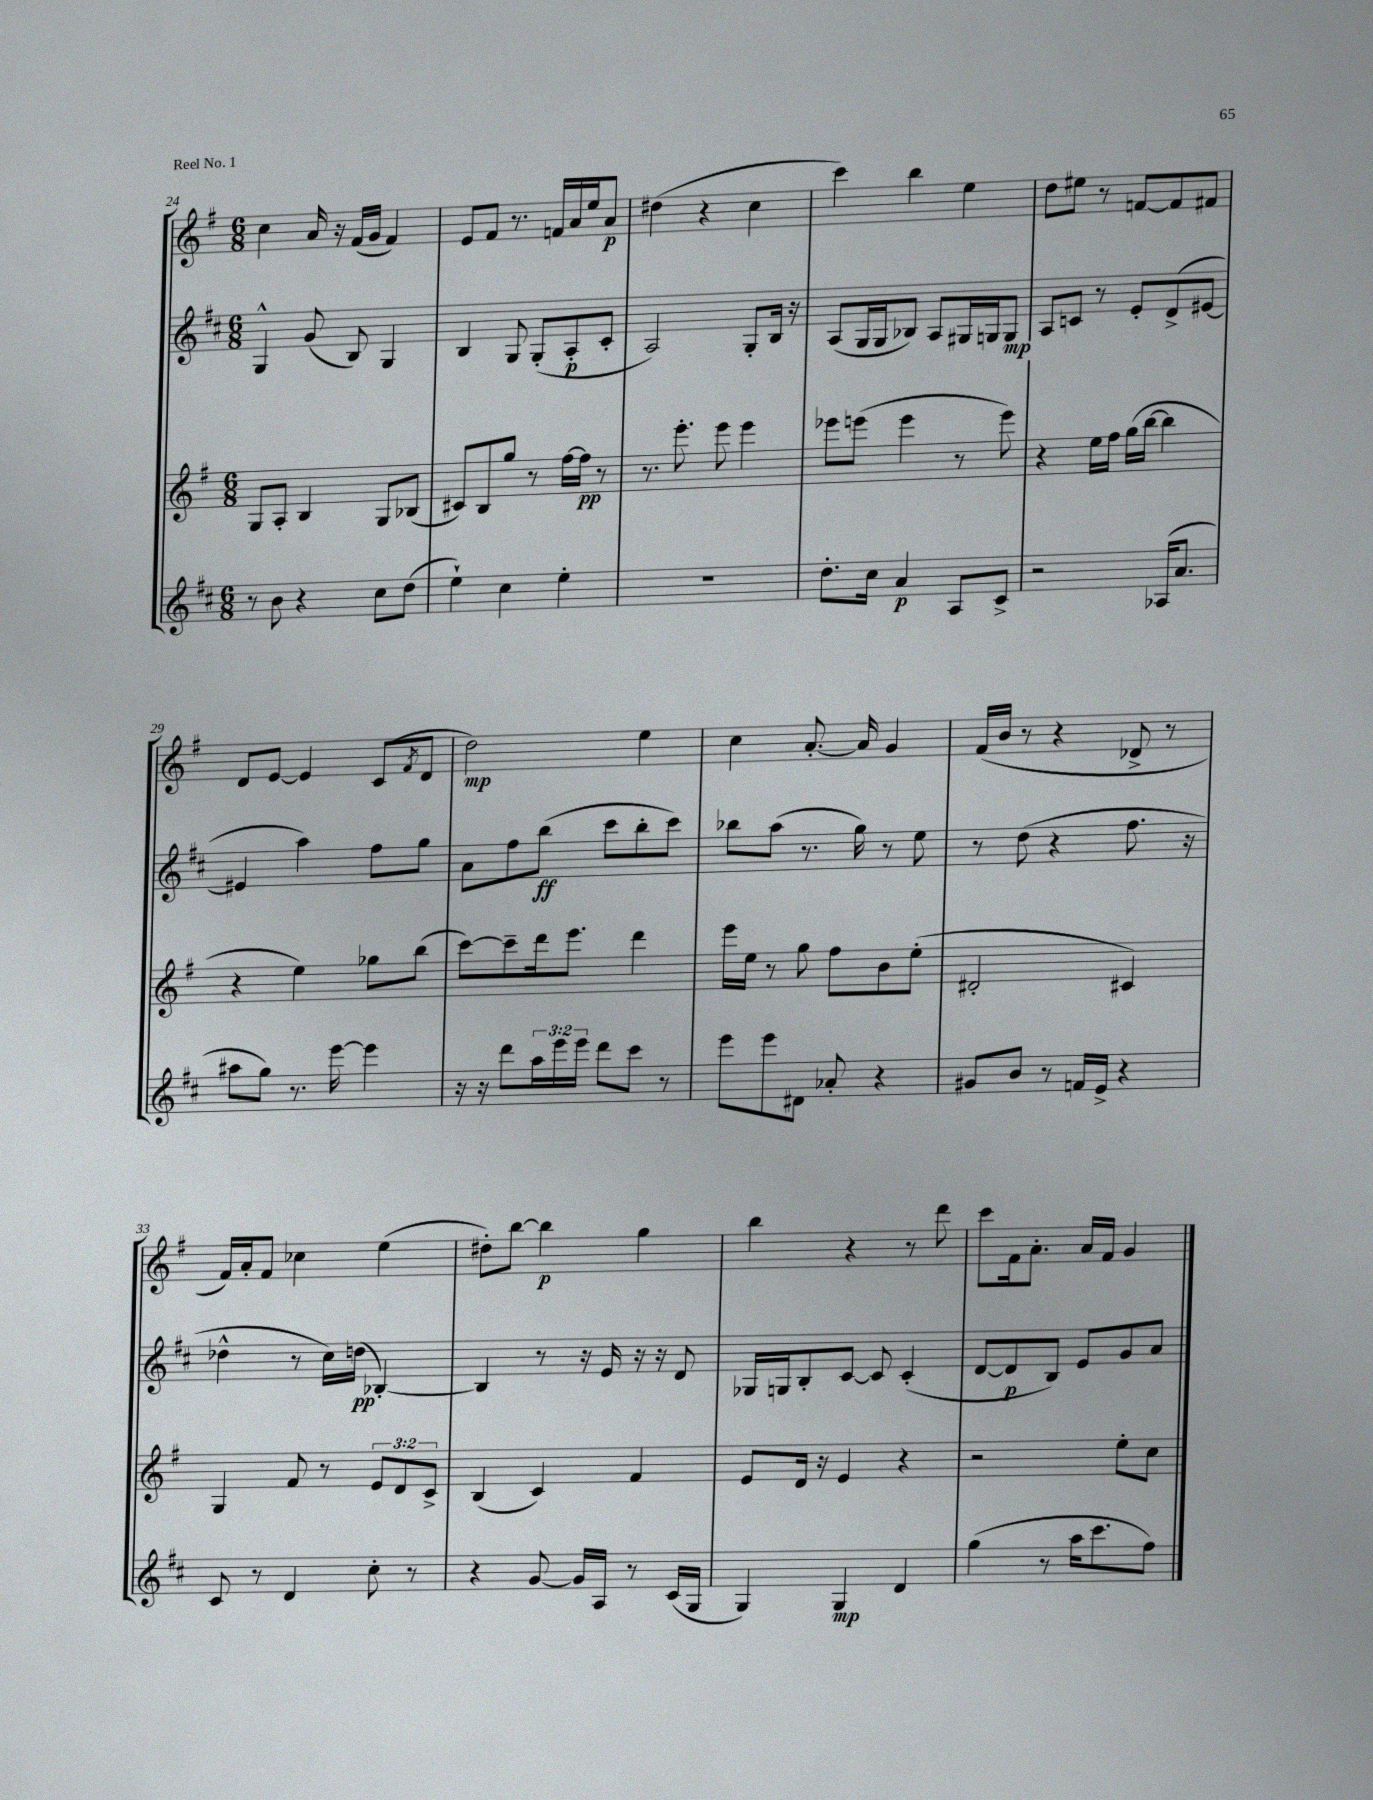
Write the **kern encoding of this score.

**kern	**dynam	**kern	**dynam	**kern	**dynam	**kern	**dynam
*part4	*part4	*part3	*part3	*part2	*part2	*part1	*part1
*staff4	*staff4	*staff3	*staff3	*staff2	*staff2	*staff1	*staff1
*clefG2	*	*clefG2	*	*clefG2	*	*clefG2	*
*k[f#c#]	*	*k[f#]	*	*k[f#c#]	*	*k[f#]	*
*M6/8	*	*M6/8	*	*M6/8	*	*M6/8	*
=24	=24	=24	=24	=24	=24	=24	=24
8r	.	8G/L	.	4G^^/	.	4cc\	.
8b\	.	8A'/J	.	.	.	.	.
4r	.	4B/	.	(8g/	.	16a/	.
.	.	.	.	.	.	16r	.
.	.	.	.	8B/)	.	(16f#/LL	.
.	.	.	.	.	.	16g/JJ	.
8cc#\L	.	8G/L	.	4G/	.	4f#/)	.
(8dd\J	.	(8B-X/J	.	.	.	.	.
=25	=25	=25	=25	=25	=25	=25	=25
4ee`\)	.	8c#X/L)	.	4B/	.	8e/L	.
.	.	8B/	.	.	.	8f#/J	.
4cc#\	.	8gg/J	.	8G/	.	8.r	.
.	.	8r	.	(8G'/L	.	.	.
.	.	.	.	.	.	16fn/LL	.
4ee'\	.	[16ff#\LL	.	8A'/	p	16a/	.
.	.	16ff#\JJ]	pp	.	.	16ee/J	.
.	.	8r	.	8c#'/J	.	8a/J	p
=26	=26	=26	=26	=26	=26	=26	=26
2.r	.	8.r	.	2A/)	.	(4dd#X\	.
.	.	8.eee'\	.	.	.	.	.
.	.	.	.	.	.	4r	.
.	.	8eee\	.	.	.	.	.
.	.	4eee\	.	8G'/L	.	4cc\	.
.	.	.	.	16B/Jk	.	.	.
.	.	.	.	16r	.	.	.
=27	=27	=27	=27	=27	=27	=27	=27
8.dd'\L	.	8eee-X\L	.	(8A/L	.	4ccc\)	.
.	.	(8eeen\J	.	16G/L	.	.	.
16cc#\Jk	.	.	.	16G/J	.	.	.
4a/	p	4eee\	.	8B-X/J)	.	4bb\	.
.	.	.	.	8A/L	.	.	.
8A/L	.	8r	.	16G#X/L	.	4ee\	.
.	.	.	.	16Gn/J	.	.	.
8c#^/J	.	8eee\)	.	8G/J	mp	.	.
=28	=28	=28	=28	=28	=28	=28	=28
2r	.	4r	.	8A/L	.	8dd\L	.
.	.	.	.	8cn/J	.	8ee#X\J	.
.	.	16ee\LL	.	8r	.	8r	.
.	.	16ff#\JJ	.	.	.	.	.
.	.	(16gg\LL	.	8e'/L	.	[8fn/L	.
.	.	[16bb\JJ	.	.	.	.	.
(16A-X/KL	.	4bb\]	.	(8d^/	.	8f/]	.
8.a/J	.	.	.	.	.	.	.
.	.	.	.	[8e#X/J	.	8f#X/J	.
!!LO:LB:g=z
=29	=29	=29	=29	=29	=29	=29	=29
8aa#X\L	.	4r	.	4e#X/]	.	8d/L	.
8gg\J)	.	.	.	.	.	[8e/J	.
8.r	.	4ee\)	.	4aa\)	.	4e/]	.
[16eee\	.	.	.	.	.	.	.
4eee\]	.	8gg-X\L	.	8ff#\L	.	(8c/L	.
.	.	.	.	.	.	8qf#/	.
.	.	(8bb\J	.	8gg\J	.	8d/J	.
=30	=30	=30	=30	=30	=30	=30	=30
16r	.	[8ccc\L)	.	8a\L	.	2dd\)	mp
16r	.	.	.	.	.	.	.
8ddd\L	.	8ccc~\]	.	8ff#\	.	.	.
24aa\L	.	16ddd\k	.	(8bb\J	ff	.	.
24eee\	.	.	.	.	.	.	.
.	.	8.eee\J	.	.	.	.	.
24eee\JJ	.	.	.	.	.	.	.
8ddd\L	.	.	.	8ccc#\L	.	.	.
8ccc#\J	.	4ddd\	.	8bb'\	.	4ee\	.
8r	.	.	.	8ccc#\J)	.	.	.
=31	=31	=31	=31	=31	=31	=31	=31
8eee\L	.	16eee\LL	.	8bb-X\L	.	4cc\	.
.	.	16ee\JJ	.	.	.	.	.
8eee\	.	8r	.	(8aa\J	.	.	.
8d#X\J	.	8gg\	.	8.r	.	[8.a'/	.
8a-X'/	.	8ff#\L	.	.	.	.	.
.	.	.	.	16gg\)	.	16a/]	.
4r	.	8b\	.	8r	.	4g/	.
.	.	(8ee'\J	.	8ee\	.	.	.
=32	=32	=32	=32	=32	=32	=32	=32
8g#X/L	.	2d#X'/	.	8r	.	(16f#/LL	.
.	.	.	.	.	.	16b/JJ	.
8b/J	.	.	.	(8dd\	.	8r	.
8r	.	.	.	4r	.	4r	.
16fn/LL	.	.	.	.	.	.	.
16e^/JJ	.	.	.	.	.	.	.
4r	.	4c#X/)	.	8.ff#\	.	8d-X^/	.
.	.	.	.	.	.	8r	.
.	.	.	.	16r	.	.	.
!!LO:LB:g=z
=33	=33	=33	=33	=33	=33	=33	=33
8c#/	.	4G/	.	4dd-X^^\	.	16f#/LL)	.
.	.	.	.	.	.	16a'/J	.
8r	.	.	.	.	.	8f#/J	.
4d/	.	8f#/	.	8r	.	4cc-X\	.
.	.	8r	.	16cc#\LL)	.	.	.
.	.	.	.	(16ddn\JJ	pp	.	.
8cc#'\	.	12e/L	.	[4B-X'/)	.	(4ee\	.
.	.	12d/	.	.	.	.	.
8r	.	.	.	.	.	.	.
.	.	12c^/J	.	.	.	.	.
=34	=34	=34	=34	=34	=34	=34	=34
4r	.	(4B/	.	4B-/]	.	8dd#X'\L)	.
.	.	.	.	.	.	[8bb\J	.
[8g/	.	4c/)	.	8r	.	4bb\]	p
16g/LL]	.	.	.	16r	.	.	.
16A/JJ	.	.	.	16e/	.	.	.
8r	.	4f#/	.	16r	.	4gg\	.
.	.	.	.	16r	.	.	.
(16c#/LL	.	.	.	8d/	.	.	.
16G/JJ	.	.	.	.	.	.	.
=35	=35	=35	=35	=35	=35	=35	=35
4G/)	.	8e/L	.	16G-X/LL	.	4bb\	.
.	.	.	.	16Gn/J	.	.	.
.	.	16d/Jk	.	8B'/	.	.	.
.	.	16r	.	.	.	.	.
4G/	mp	4e/	.	[8c#/J	.	4r	.
.	.	.	.	8c#/]	.	.	.
4d/	.	4r	.	(4c#'/	.	8r	.
.	.	.	.	.	.	8ddd\	.
=36	=36	=36	=36	=36	=36	=36	=36
(4gg\	.	2r	.	[8d/L	.	8ccc\L	.
.	.	.	.	8d/]	p	16f#\k	.
.	.	.	.	.	.	8.a'\J	.
8r	.	.	.	8B/J)	.	.	.
16aa\KL	.	.	.	8e/L	.	16a/LL	.
8.ccc#\	.	.	.	.	.	16f#/JJ	.
.	.	8ee'\L	.	8g/	.	4g/	.
8ff#\J)	.	8cc\J	.	8a/J	.	.	.
==	==	==	==	==	==	==	==
*-	*-	*-	*-	*-	*-	*-	*-
